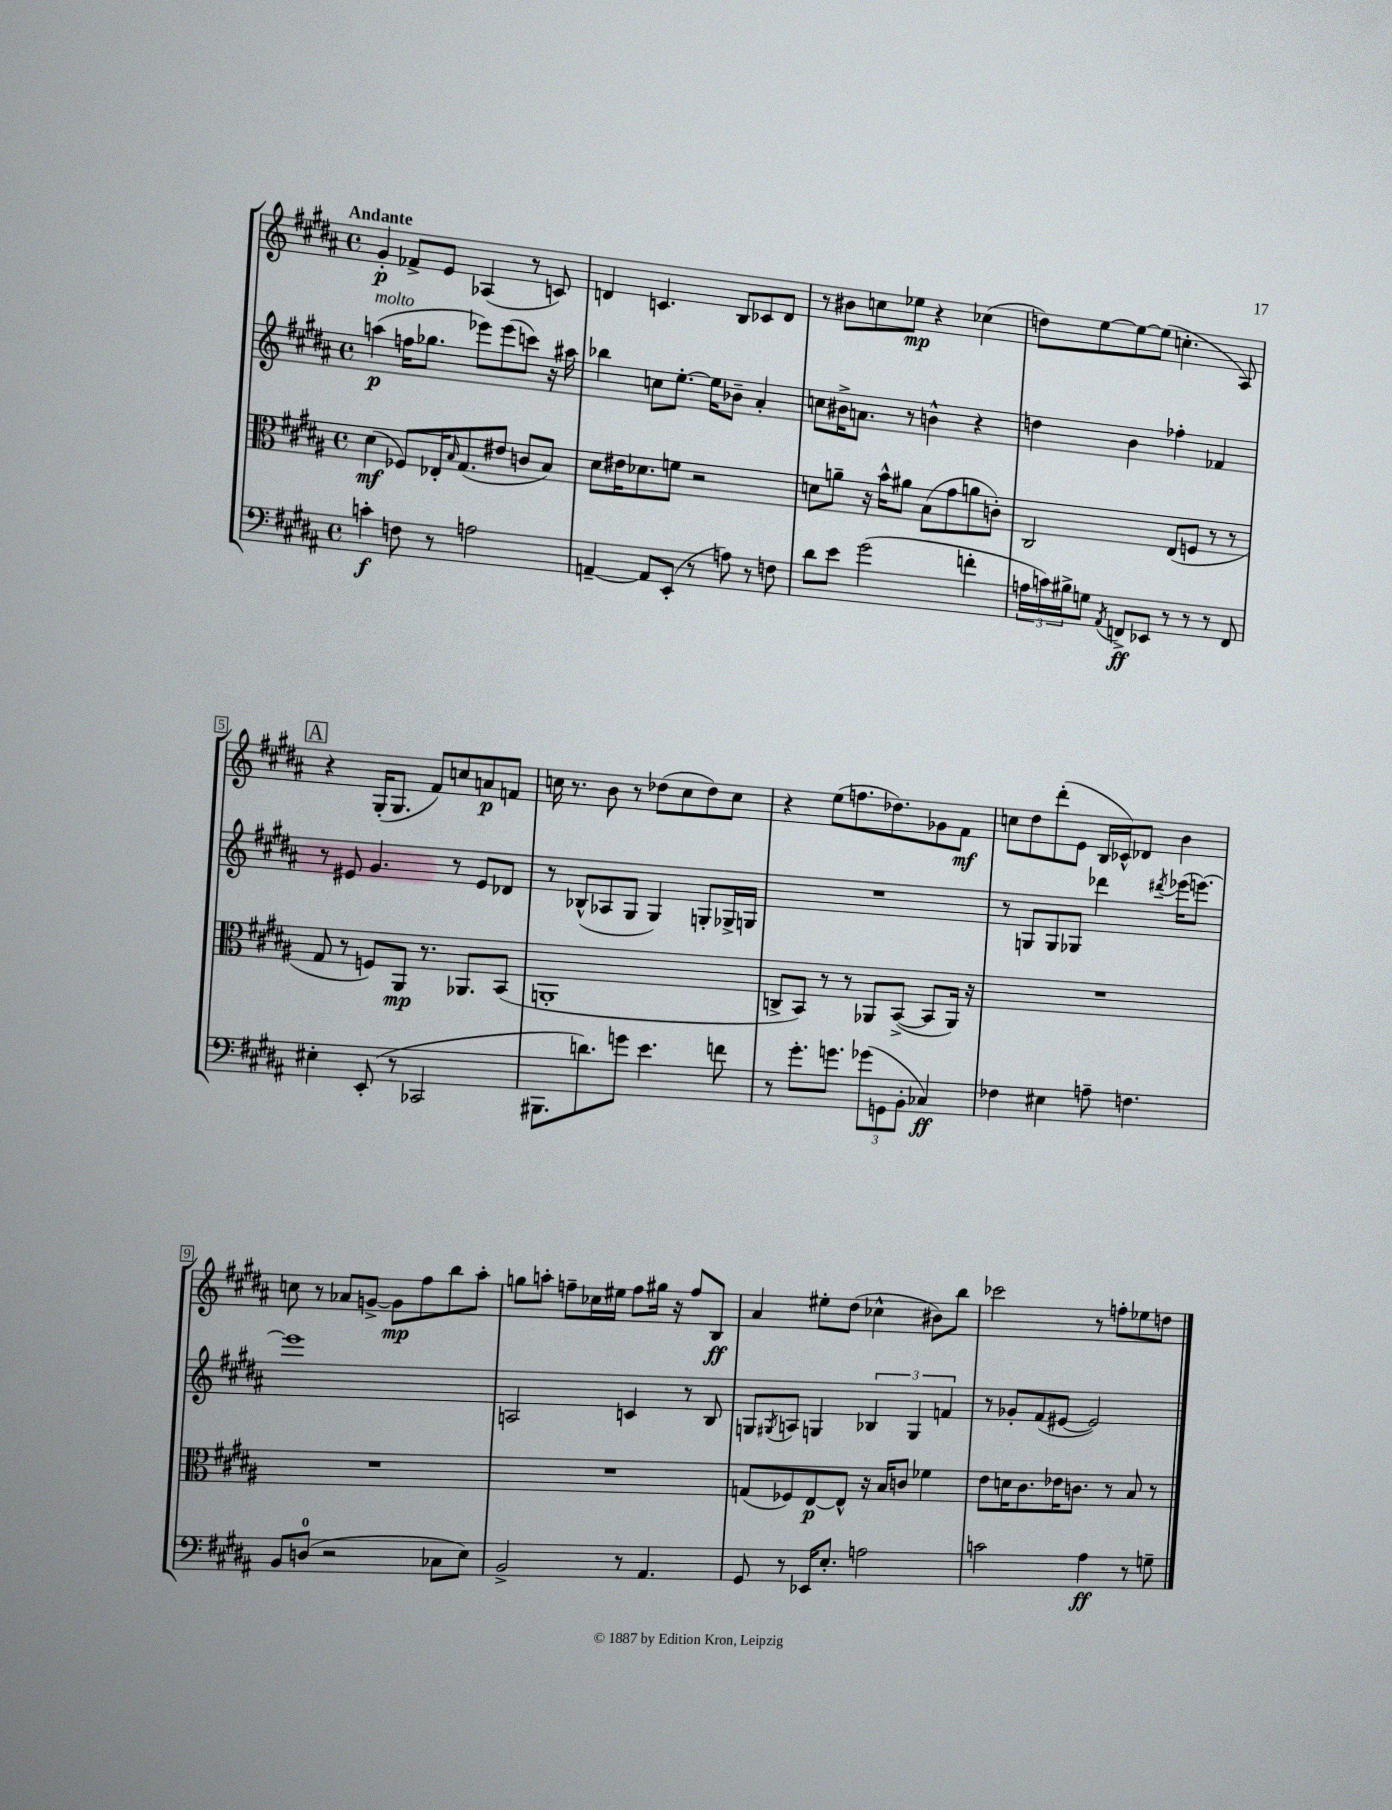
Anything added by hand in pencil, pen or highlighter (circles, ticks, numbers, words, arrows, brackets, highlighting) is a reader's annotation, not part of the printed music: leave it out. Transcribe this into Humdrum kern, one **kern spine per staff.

**kern	**kern	**kern	**kern
*staff4	*staff3	*staff2	*staff1
*clefF4	*clefC3	*clefG2	*clefG2
*k[f#c#g#d#a#]	*k[f#c#g#d#a#]	*k[f#c#g#d#a#]	*k[f#c#g#d#a#]
*M4/4	*M4/4	*M4/4	*M4/4
*met(c)	*met(c)	*met(c)	*met(c)
4c'	(4d#	(4aa	4g#'
8F	8F-)	16ff	8f-^
.	.	8.gg-	.
8r	16E-'	.	8e
.	16qqB	.	.
.	(8.G#	.	.
2A	.	8eee-)	(4A-
.	8e#	(8eee-	.
.	8c	8ccc)	8r
.	8B)	16r	8c)
.	.	16aa#	.
=	=	=	=
[4AA~	8d#	4bb-	4d
.	16e#	.	.
.	8.d-	.	.
8AA]	.	8cc	4.c
(8EE'	8f	[8.ee'	.
8r	2r	.	.
.	.	16ee]	.
8A)	.	8b-~	8B
8r	.	4a#'	8c-
8F	.	.	8d
=	=	=	=
8d#	8d	8cc	8r
8e	8a~	16b#^	8b#
.	.	8.a	.
(2g#	16r	.	8cc
.	16b^^	.	.
.	8a#	8r	8ee-
.	(8B	4b^^	4r
.	8g#	.	.
4f'	8a	4r	(4cc-
.	8c')	.	.
=	=	=	=
24A	2C#	4dd	8dd)
24c)	.	.	.
24B#^	.	.	.
8G	.	.	[8ee
8qAA#	.	.	.
8FF^	.	4b	8ee_
8EE-	.	.	(8ee]
8r	(8E	4ff-'	4.cc'
8r	8F	.	.
8r	8r	4f-	.
8FF	8r	.	8A#)
=	=	=	=
4E#'	8G#	8r	4r
.	8r	8e#	.
(8EE'	8F)	4.g#	(16G#'
.	.	.	8.G#
8r	8AA#	.	.
2CC-	8.r	.	8f#)
.	.	8r	8cc
.	8.AA-	.	.
.	.	8e#	8a
.	(8BB	8d-	8f
=	=	=	=
8.BBB#	1AA'	8r	16cc
.	.	.	8.r
.	.	(8B-^^	.
8.d)	.	.	.
.	.	8A-	8b
8g	.	8G#	8r
4.e	.	4G#)	(8dd-
.	.	.	8cc
.	.	8G'	8dd-)
8f	.	16G-^	8cc
.	.	16G	.
=	=	=	=
8r	8C^	1r	4r
8.g#'	8BB)	.	.
.	8r	.	(8ee
8.g	.	.	.
.	8r	.	8.ff
(12g-	8AA-	.	.
.	.	.	8.dd-)
12GG	.	.	.
.	([8BB^	.	.
12BB'	.	.	.
4C-)	8BB]	.	8g-
.	16AA-)	.	8f#
.	16r	.	.
=	=	=	=
4F-	1r	8r	8cc
.	.	8G	8dd#
4E#	.	8G	(8ddd#'
.	.	8G-	8e
8A~	.	4ddd-	16B
.	.	.	16c-^^)
4.F	.	.	8d-
.	.	8qddd#	.
.	.	(16eee-	4b
.	.	[8.eee)	.
=	=	=	=
8BB	1r	1eee]	8cc
(8D	.	.	8r
2r	.	.	8a-
.	.	.	[8g^
.	.	.	8g]
.	.	.	8ff#
8C-	.	.	8bb
8E)	.	.	8aa#'
=	=	=	=
2BB^	1r	2A	8gg
.	.	.	8aa'
.	.	.	8ff~
.	.	.	16cc-
.	.	.	16ee#
8r	.	4c	8ff
4.AA#	.	.	16gg#
.	.	.	16r
.	.	8r	8ff
.	.	8B	8B
=	=	=	=
8GG#	(8G	8G	4a#
.	.	8qG#	.
8r	8F-)	8A	.
16EE-	[8E	4G	8ee#'
8.E'	.	.	.
.	8E^^]	.	(8dd#
2A	16r	6B-	4cc-^^
.	16B	.	.
.	8c	.	.
.	.	6G	.
.	4f-	.	8b#)
.	.	6f	.
.	.	.	8bb
=	=	=	=
2c	8e	8r	2ccc-
.	16d	8g-'	.
.	8.c#	.	.
.	.	(8f#	.
.	16e-	[8e#	.
.	8.c	.	.
4A#	.	2e#])	8r
.	8r	.	8ff'
8r	8B	.	8ee-
8G~	8r	.	8dd
==	==	==	==
*-	*-	*-	*-
